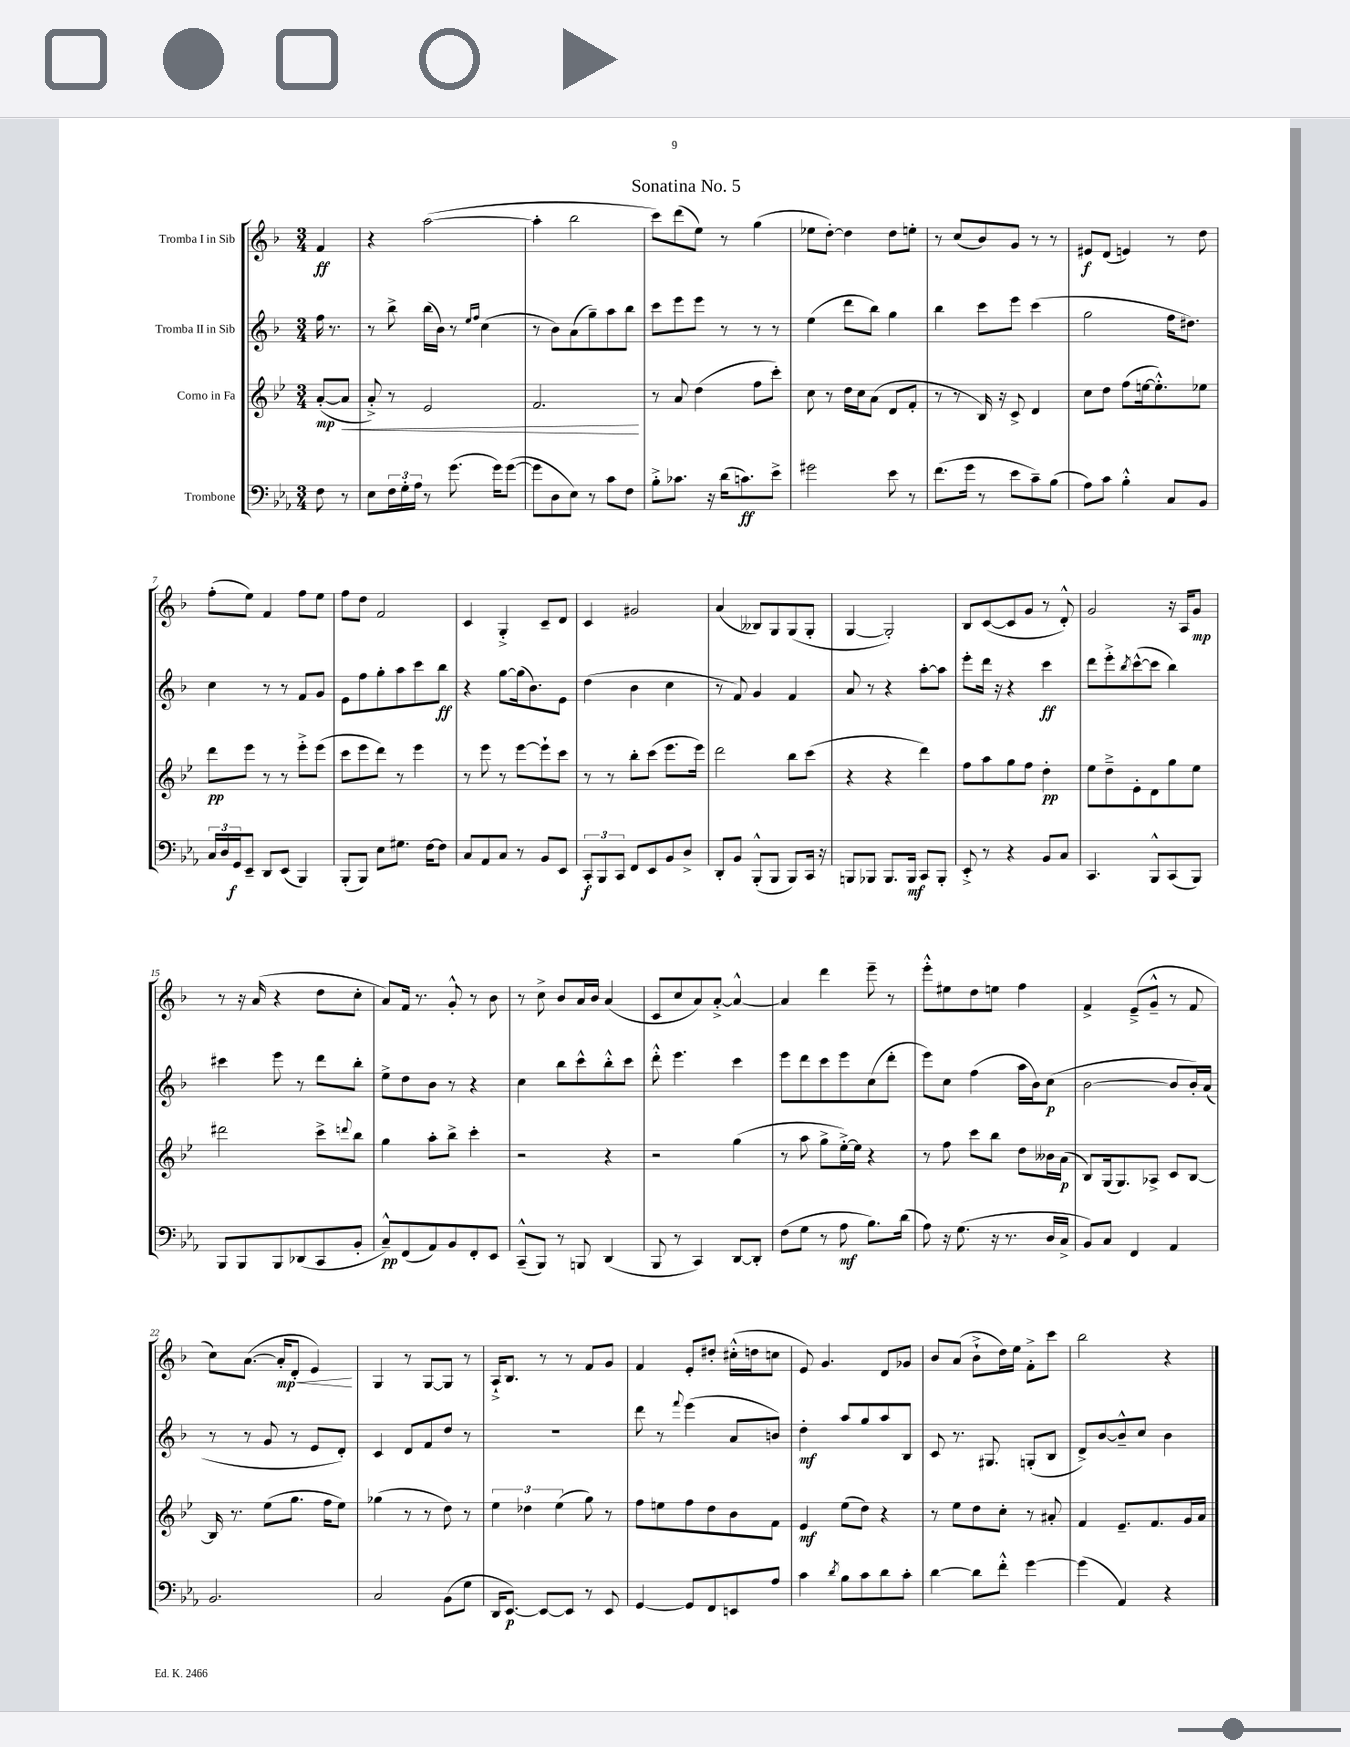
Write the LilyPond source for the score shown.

\header { title = "Sonatina No. 5" }
<<
\new StaffGroup <<
\new Staff = "s0" \with { instrumentName = "Tromba I in Sib" } {
    \clef treble \key f \major \numericTimeSignature \time 3/4 \partial 4
    f'4\ff |
    r4 a''2~( |
    a''4-. bes''2 |
    c'''8) d'''8( e''8) r8 g''4( |
    ees''8 d''8~-.) d''4 d''8 e''8-. |
    r8 c''8( bes'8) g'8 r8 r8 |
    eis'8\f d'8( e'4) r8 d''8 |
    f''8-.( e''8) f'4 f''8 e''8 |
    f''8 d''8 f'2 |
    c'4 g4-.-> c'8-- d'8 |
    c'4 gis'2 |
    a'4( beses8) g8 g8( g8-. |
    g4~ g2-.) |
    bes8 c'8~( c'8 g'8 r8 d'8-.-^) |
    g'2 r16 a16 g'8\mp |
    r8 r16 a'16( r4 d''8 c''8-. |
    a'8) f'16 r8. g'8-.-^ r8 bes'8 |
    r8 c''8-> bes'8 a'16 bes'16 a'4( |
    c'8 c''8 a'8) a'8~-.-> a'4~-^ |
    a'4 d'''4 e'''8-- r8 |
    e'''8-.-^ eis''8 d''8 e''8 f''4 |
    f'4-> e'8--->( g'8---^ r8 f'8 |
    c''8) a'8.~( a'16-.\mp\< d'8-. e'4\!) |
    g4 r8 g8~ g8 r8 |
    a16-!-> bes8. r8 r8 f'8 g'8 |
    f'4 e'8-. dis''8-. cis''16-.-^( d''16 c''8 |
    e'8) g'4. d'8 ges'8 |
    bes'8 a'8( bes'8-!-> d''16) e''16 f'8-.-> c'''8 |
    bes''2 r4 \bar "|." |
}
\new Staff = "s1" \with { instrumentName = "Tromba II in Sib" } {
    \clef treble \key f \major \numericTimeSignature \time 3/4 \partial 4
    f''16 r8. |
    r8 bes''8-> bes''16( bes'16) r8 \grace { e''16 f''16 } c''4( |
    r8 bes'8) a'8( g''8--) a''8 bes''8 |
    c'''8 e'''8 e'''8 r8 r8 r8 |
    e''4( d'''8 bes''8) g''4 |
    bes''4 c'''8 e'''8 c'''4( |
    g''2 f''16 dis''8.) |
    c''4 r8 r8 f'8 g'8 |
    e'8 f''8 g''8-. a''8 c'''8 bes''8\ff |
    r4 g''8~ g''16( bes'8.) e'8 |
    d''4( bes'4 c''4 |
    r8 f'8) g'4 f'4 |
    a'8 r8 r4 a''8~-. a''8 |
    e'''8-. d'''16 r16 r4 c'''4\ff |
    d'''8 e'''8-.-> \acciaccatura { bes''8 } c'''8~-^( c'''8 bes''4) |
    cis'''4 e'''8 r8 d'''8 bes''8-. |
    e''8-> d''8 bes'8 r8 r4 |
    c''4 bes''8 c'''8-^ bes''8-.-^ c'''8 |
    d'''8-.-^ e'''4. c'''4 |
    e'''8 d'''8 c'''8 e'''8 c''8( d'''8-. |
    e'''8) c''8 f''4( a''16 bes'16) c''8\p( |
    bes'2~ bes'8 bes'16-.) a'16( |
    r8 r8 g'8 r8 e'8 d'8-.) |
    c'4 d'8 f'8 d''8 r8 |
    R2. |
    d'''8 r8 \appoggiatura { f'''8 } e'''4( a'8 b'8) |
    d''4-.\mf a''8 g''8 a''8 bes8 |
    c'8 r8. gis8. g8-.( bes8 |
    d'8->) bes'8~ bes'8---^ c''8 bes'4 \bar "|." |
}
\new Staff = "s2" \with { instrumentName = "Corno in Fa" } {
    \clef treble \key bes \major \numericTimeSignature \time 3/4 \partial 4
    a'8~-.\mp( a'8\< |
    a'8-.->) r8 ees'2 |
    f'2.\! |
    r8 a'8 d''4( f''8 c'''8-.) |
    c''8 r8 d''16 c''16 a'8( d'8 f'8-. |
    r8 r8 bes16) r16 c'8-> d'4 |
    c''8 d''8 f''8( e''16~ e''8.-.-^) ees''8 |
    d'''8\pp ees'''8 r8 r8 ees'''8-.-> ees'''8( |
    c'''8 ees'''8 d'''8) r8 ees'''4 |
    r8 ees'''8 r8 ees'''8~ ees'''8-! c'''8 |
    r8 r8 bes''8-. c'''8( ees'''8. ees'''16) |
    d'''2 bes''8 c'''8( |
    r4 r4 d'''4) |
    f''8 a''8 g''8 f''8 d''4-.\pp |
    ees''8 d''8---> ees'8-. d'8 g''8 ees''8 |
    dis'''2 c'''8-> \appoggiatura { d'''8 } bes''8 |
    g''4 a''8-. bes''8-> c'''4-. |
    r2 r4 |
    r2 g''4( |
    r8 a''8 g''8-> ees''16~-.->) ees''16 r4 |
    r8 f''8 c'''8 bes''8 d''8 beses'16 a'16\p( |
    bes8) g16( g8.) aes8-> c'8 bes8~ |
    bes16 r8. ees''8( g''8. f''16 ees''8) |
    ges''4( r8 r8 d''8) r8 |
    \tuplet 3/2 { ees''4 des''4 ees''4( } g''8) r8 |
    f''8 e''8 f''8 d''8 bes'8 f'8 |
    ees'4\mf ees''8( d''8) r4 |
    r8 ees''8 d''8 c''8-. r8 ais'8-. |
    f'4 ees'8.-- f'8. g'16 a'16 \bar "|." |
}
\new Staff = "s3" \with { instrumentName = "Trombone" } {
    \clef bass \key ees \major \numericTimeSignature \time 3/4 \partial 4
    f8 r8 |
    ees8 \tuplet 3/2 { f16 g16-. aes16 } r8 g'8.( g'16) g'8~( |
    g'8 d8 ees8) r8 c'8 f8 |
    bes8-.-> ces'8. r16 d'16( c'8.\ff) ees'8-> |
    gis'2 ees'8 r8 |
    f'8.( g'16 r8 ees'8 c'8--) bes8( |
    aes8) c'8 bes4-.-^ c8 bes,8 |
    \tuplet 3/2 { c16 d16 g,16\f } ees,8-- d,8 ees,8( bes,,4) |
    bes,,8-.( bes,,8) ees8 gis8. f16~ f8 |
    c8 aes,8 c8 r8 bes,8 ees,8 |
    \tuplet 3/2 { c,8-.\f bes,,8 c,8 } f,8 ees,8 bes,8 d8-> |
    d,8-. bes,8 bes,,8-.-^( bes,,8 bes,,8) c,16 r16 |
    b,,8 bes,,8 bes,,8. bes,,16\mf c,8 bes,,8-. |
    ees,8-.-> r8 r4 bes,8 c8 |
    c,4. bes,,8-^ c,8( bes,,8) |
    bes,,8 bes,,8 bes,,8 des,8( c,8 bes,8-. |
    c8---^\pp) f,8( aes,8) bes,8 f,8-. ees,8 |
    c,8---^( bes,,8) r8 b,,8 d,4( |
    bes,,8 r8 c,4) d,8~ d,8-. |
    f8( g8 r8 aes8\mf bes8.) d'16( |
    aes8) r16 g8.( r16 r8. d16 c16-> |
    bes,8) c8 f,4 aes,4 |
    bes,2. |
    c2 bes,8( g8 |
    d,16 ees,8.~\p) ees,8~ ees,8 r8 ees,8 |
    g,4~ g,8 f,8 e,8 aes8 |
    c'4 \acciaccatura { d'8 } bes8 c'8 d'8 c'8-. |
    d'4~ d'8 f'8-.-^ g'4~ |
    g'4( aes,4) r4 \bar "|." |
}
>>
>>
